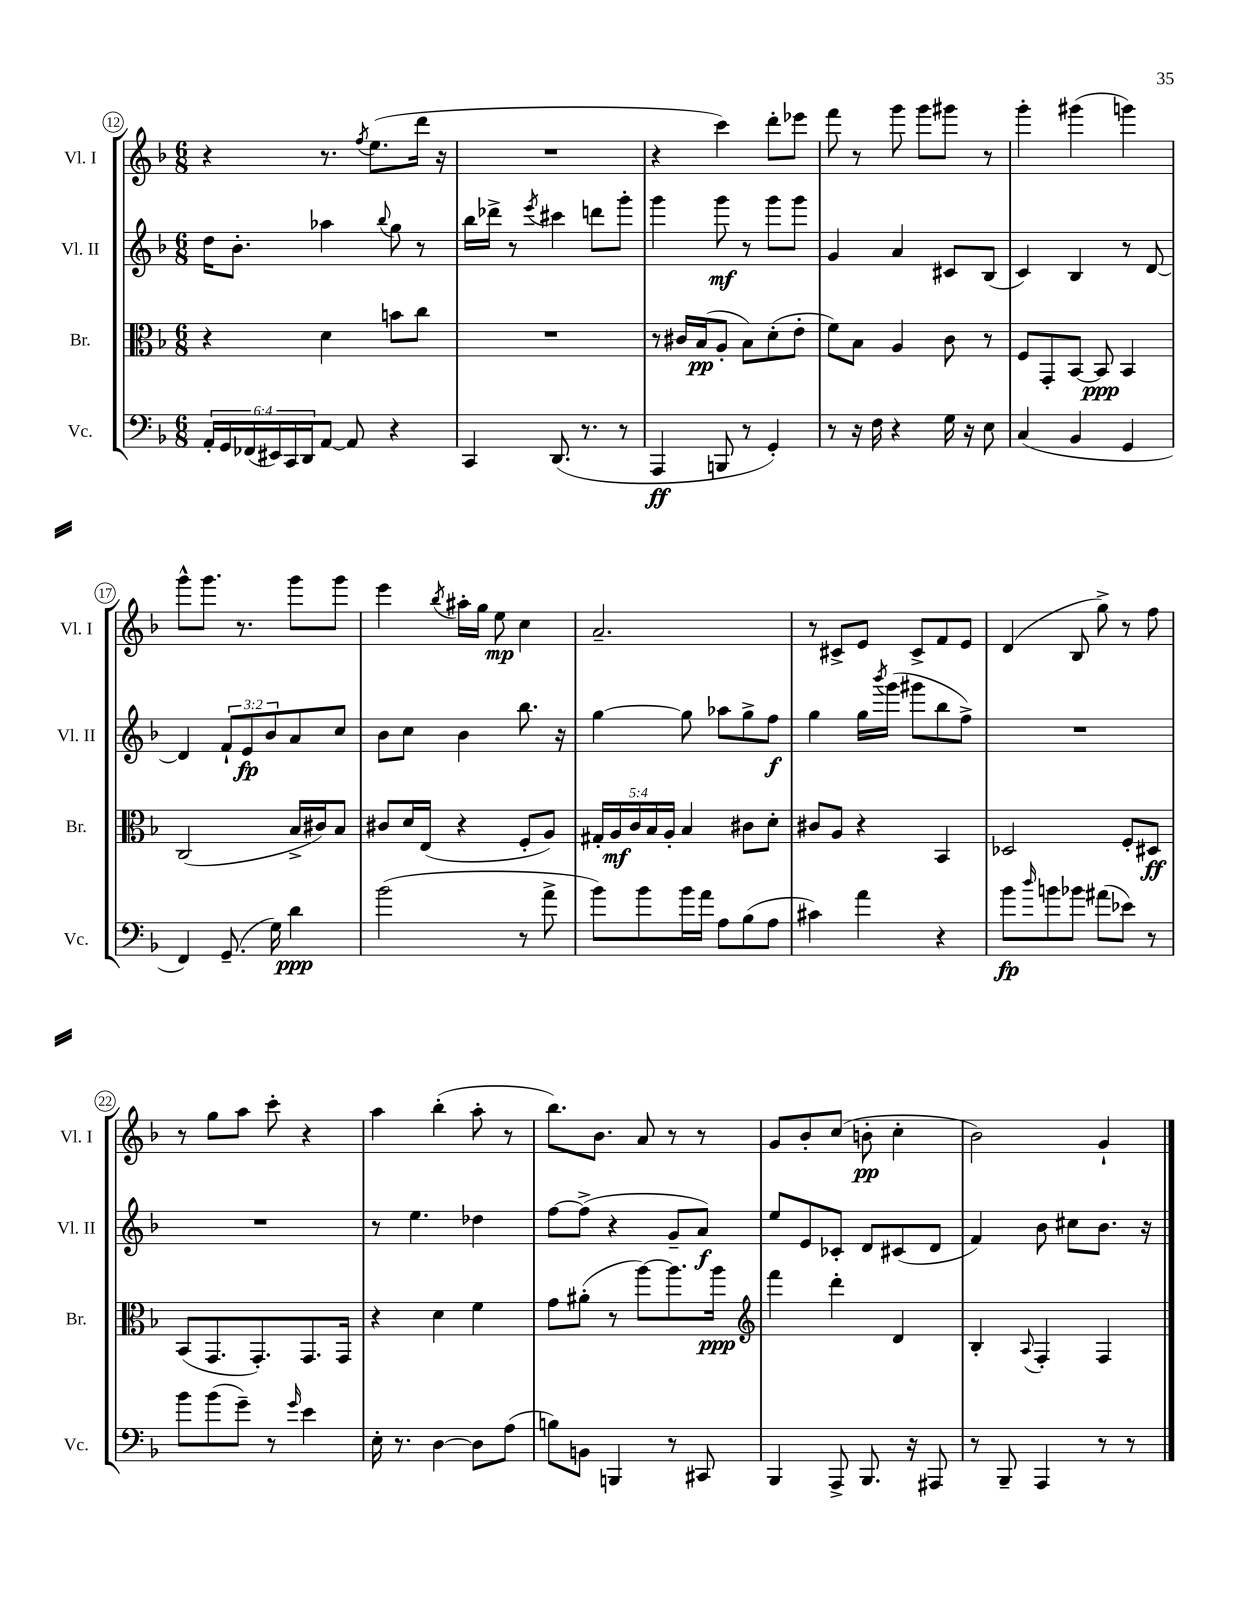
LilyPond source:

<<
\new StaffGroup <<
\new Staff = "s0" \with { instrumentName = "Vl. I" shortInstrumentName = "Vl. I" } {
    \clef treble \key f \major \numericTimeSignature \time 6/8
    r4 r8. \acciaccatura { f''8 } e''8.( d'''16 r16 |
    R2. |
    r4 c'''4) d'''8-. ees'''8 |
    f'''8 r8 g'''8 g'''8 gis'''8 r8 |
    g'''4-. gis'''4( g'''4) |
    g'''8-^ g'''8. r8. g'''8 g'''8 |
    e'''4 \acciaccatura { bes''8 } ais''16-. g''16 e''8\mp c''4 |
    a'2.-- |
    r8 cis'8-> e'8 cis'8-> f'8 e'8 |
    d'4( bes8 g''8->) r8 f''8 |
    r8 g''8 a''8 c'''8-. r4 |
    a''4 bes''4-.( a''8-. r8 |
    bes''8.) bes'8. a'8 r8 r8 |
    g'8 bes'8-. c''8( b'8-.\pp c''4-. |
    bes'2) g'4-! \bar "|." |
}
\new Staff = "s1" \with { instrumentName = "Vl. II" shortInstrumentName = "Vl. II" } {
    \clef treble \key f \major \numericTimeSignature \time 6/8 \override Staff.TupletNumber.text = #tuplet-number::calc-fraction-text
    d''16 bes'8.-. aes''4 \appoggiatura { bes''8 } g''8 r8 |
    bes''16 des'''16-> r8 \acciaccatura { e'''8 } cis'''4 d'''8 g'''8-. |
    g'''4 g'''8\mf r8 g'''8 g'''8 |
    g'4 a'4 cis'8 bes8( |
    c'4) bes4 r8 d'8~ |
    d'4 \tuplet 3/2 { f'8-! e'8\fp bes'8 } a'8 c''8 |
    bes'8 c''8 bes'4 bes''8. r16 |
    g''4~ g''8 aes''8 g''8-> f''8\f |
    g''4 g''16 \acciaccatura { bes'''8 } g'''16( gis'''8 bes''8 f''8->) |
    R2. |
    R2. |
    r8 e''4. des''4 |
    f''8~ f''8->( r4 g'8-- a'8\f) |
    e''8 e'8 ces'8-. d'8 cis'8( d'8 |
    f'4) bes'8 cis''8 bes'8. r16 \bar "|." |
}
\new Staff = "s2" \with { instrumentName = "Br." shortInstrumentName = "Br." } {
    \clef alto \key f \major \numericTimeSignature \time 6/8 \override Staff.TupletNumber.text = #tuplet-number::calc-fraction-text
    r4 d'4 b'8 c''8 |
    R2. |
    r8 cis'16 bes16\pp( a8-. bes8) d'8-.( e'8-. |
    f'8) bes8 a4 c'8 r8 |
    f8 g,8-. bes,8~ bes,8\ppp bes,4 |
    c2( bes16-> cis'16) bes8 |
    cis'8 d'16 e16( r4 f8-. a8) |
    \tuplet 5/4 { gis16-. a16\mf c'16 bes16 a16-. } bes4 cis'8 d'8-. |
    cis'8 a8 r4 bes,4 |
    des2 f8-. dis8\ff |
    bes,8( g,8. g,8.-.) g,8. g,16 |
    r4 d'4 f'4 |
    g'8 ais'8-.( r8 a''8~) a''8. a''16\ppp |
    \clef treble f'''4 d'''4-. d'4 |
    bes4-. \appoggiatura { a8 } f4-. f4 \bar "|." |
}
\new Staff = "s3" \with { instrumentName = "Vc." shortInstrumentName = "Vc." } {
    \clef bass \key f \major \numericTimeSignature \time 6/8 \override Staff.TupletNumber.text = #tuplet-number::calc-fraction-text
    \tuplet 6/4 { a,16-. g,16 fes,16( eis,16) c,16 d,16 } a,8~ a,8 r4 |
    c,4 d,8.( r8. r8 |
    a,,4\ff b,,8 r8 g,4-.) |
    r8 r16 f16 r4 g16 r16 e8 |
    c4( bes,4 g,4 |
    f,4) g,8.--( g16) d'4\ppp |
    bes'2( r8 a'8-> |
    bes'8) bes'8 bes'16 a'16 a8 bes8( a8 |
    cis'4) a'4 r4 |
    bes'8\fp \grace { d''16 } b'8 bes'8 ais'8( ees'8) r8 |
    bes'8 bes'8( g'8--) r8 \grace { g'16 } e'4 |
    e16-. r8. d4~ d8 a8( |
    b8) b,8 b,,4 r8 cis,8 |
    bes,,4 a,,8-> bes,,8. r16 ais,,8 |
    r8 bes,,8-- a,,4 r8 r8 \bar "|." |
}
>>
>>
\layout { \context { \Score currentBarNumber = #12 \override BarNumber.stencil = #(make-stencil-circler 0.1 0.3 ly:text-interface::print) } }
